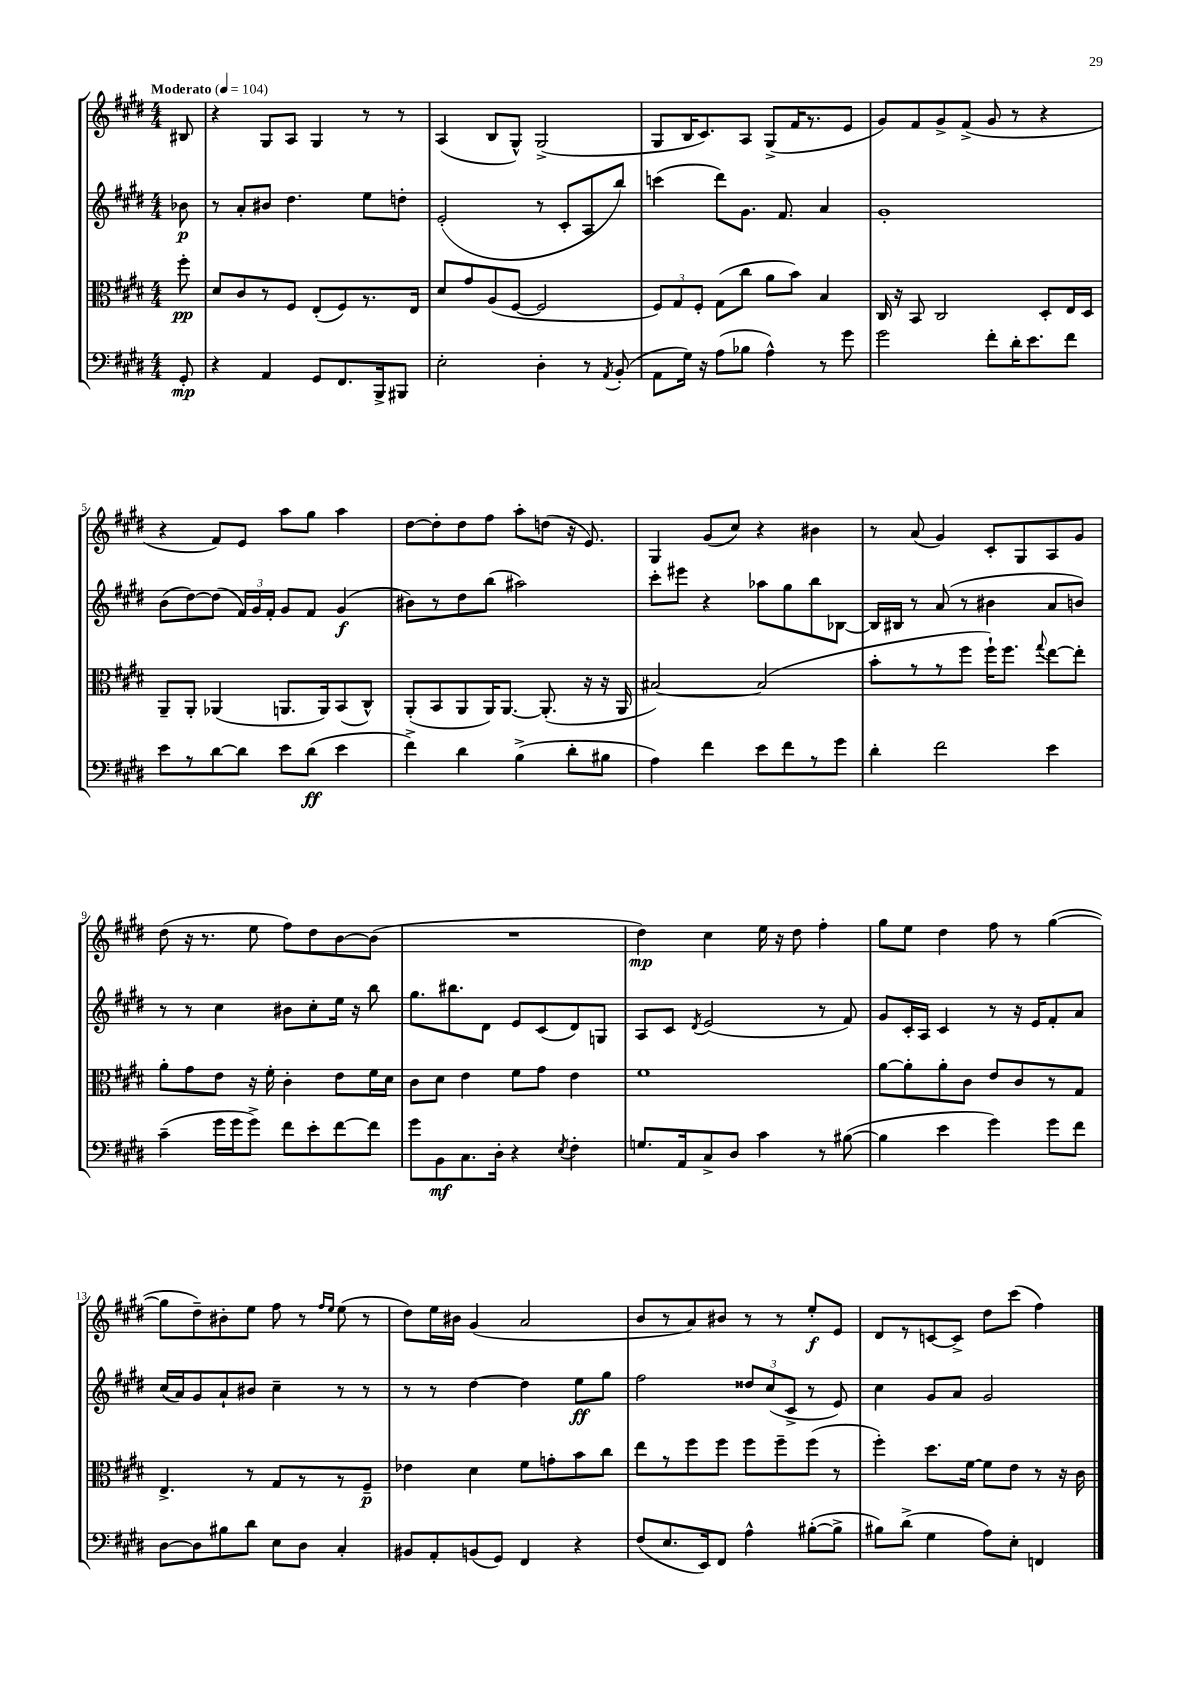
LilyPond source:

<<
\new StaffGroup <<
\new Staff = "s0" {
    \clef treble \key e \major \numericTimeSignature \time 4/4 \partial 8 \tempo "Moderato" 4 = 104
    \autoBeamOff bis8 |
    r4 gis8[ a8] gis4 r8 r8 |
    a4( b8[ gis8]-^) gis2->( |
    gis8[ b16 cis'8.) a8] gis8[->( fis'16 r8. e'8] |
    gis'8[) fis'8 gis'8-> fis'8]->( gis'8 r8 r4 |
    r4 fis'8[) e'8] a''8[ gis''8] a''4 |
    dis''8[~ dis''8-. dis''8 fis''8] a''8[-. d''8]( r16 e'8.) |
    gis4 gis'8[( cis''8]) r4 bis'4 |
    r8 a'8( gis'4) cis'8[-. gis8 a8 gis'8] |
    dis''8( r16 r8. e''8 fis''8[) dis''8 b'8~ b'8]( |
    R1 |
    dis''4\mp) cis''4 e''16 r16 dis''8 fis''4-. |
    gis''8[ e''8] dis''4 fis''8 r8 gis''4~( |
    gis''8[ dis''8--) bis'8-. e''8] fis''8 r8 \grace { fis''16[ e''16] } e''8( r8 |
    dis''8[) e''16 bis'16] gis'4( a'2 |
    b'8[ r8 a'8) bis'8] r8 r8 e''8[-.\f e'8] |
    dis'8[ r8 c'8~ c'8]-> dis''8[ cis'''8]( fis''4) \bar "|." |
}
\new Staff = "s1" {
    \clef treble \key e \major \numericTimeSignature \time 4/4 \partial 8
    \autoBeamOff bes'8\p |
    r8 a'8[-. bis'8] dis''4. e''8[ d''8]-. |
    e'2-.( r8 cis'8[-. a8 b''8]) |
    c'''4( dis'''8[) gis'8.] fis'8. a'4 |
    gis'1-. |
    b'8[( dis''8~) dis''8]( \tuplet 3/2 { fis'16[) gis'16 fis'16]-. } gis'8[ fis'8] gis'4\f( |
    bis'8[) r8 dis''8 b''8]( ais''2) |
    cis'''8[-. eis'''8] r4 aes''8[ gis''8 b''8 bes8]~ |
    bes16[ bis16] r8 a'8( r8 bis'4 a'8[ b'8]) |
    r8 r8 cis''4 bis'8[ cis''8-. e''16] r16 b''8 |
    gis''8.[ bis''8. dis'8] e'8[ cis'8( dis'8) g8] |
    a8[ cis'8] \acciaccatura { dis'8 } e'2( r8 fis'8) |
    gis'8[ cis'16-. a16] cis'4 r8 r16 e'16[ fis'8-. a'8] |
    cis''16[( a'16) gis'8 a'8-! bis'8] cis''4-- r8 r8 |
    r8 r8 dis''4~ dis''4 e''8[\ff gis''8] |
    fis''2 \tuplet 3/2 { disis''8[ cis''8( cis'8]-> } r8 e'8) |
    cis''4 gis'8[ a'8] gis'2 \bar "|." |
}
\new Staff = "s2" {
    \clef alto \key e \major \numericTimeSignature \time 4/4 \partial 8
    \autoBeamOff fis''8-.\pp |
    dis'8[ cis'8 r8 fis8] e8[-.( fis8) r8. e16] |
    dis'8[ gis'8 a8( fis8]~ fis2 |
    \tuplet 3/2 { fis8[) gis8 fis8]-. } gis8[( cis''8] a'8[ b'8]) b4 |
    cis16 r16 b,8 cis2 dis8[-. e16 dis16] |
    a,8[-- a,8]-. aes,4( a,8.[ a,16) b,8( cis8]-^) |
    a,8[-.( b,8 a,8 a,16) a,8.]~ a,8.-.( r16 r16 a,16 |
    bis2~) bis2( |
    b'8[-. r8 r8 fis''8] fis''16[-!) fis''8.] \appoggiatura { gis''8 } e''8[~ e''8]-. |
    a'8[-. gis'8 e'8] r16 fis'16-. cis'4-. e'8[ fis'16 dis'16] |
    cis'8[ dis'8] e'4 fis'8[ gis'8] e'4 |
    fis'1 |
    a'8[~ a'8-. a'8-. cis'8] e'8[ cis'8 r8 gis8] |
    e4.-> r8 gis8[ r8 r8 fis8]--\p |
    ees'4 dis'4 fis'8[ g'8-. b'8 cis''8] |
    e''8[ r8 fis''8 fis''8] fis''8[ fis''8-- fis''8]( r8 |
    fis''4-.) dis''8.[ fis'16]~ fis'8[ e'8] r8 r16 cis'16 \bar "|." |
}
\new Staff = "s3" {
    \clef bass \key e \major \numericTimeSignature \time 4/4 \partial 8
    \autoBeamOff gis,8-.\mp |
    r4 a,4 gis,8[ fis,8. b,,16-> bis,,8] |
    e2-. dis4-. r8 \acciaccatura { a,8 } b,8-.( |
    a,8[ gis16]) r16 a8[( bes8] a4-^) r8 gis'8 |
    gis'2 fis'8[-. dis'16-. e'8. fis'8] |
    e'8[ r8 dis'8~ dis'8] e'8[ dis'8]\ff( e'4 |
    fis'4->) dis'4 b4->( dis'8[-. bis8] |
    a4) fis'4 e'8[ fis'8 r8 gis'8] |
    dis'4-. fis'2 e'4 |
    cis'4--( gis'16[ gis'16 gis'8]->) fis'8[ e'8-. fis'8~ fis'8] |
    gis'8[ b,8\mf cis8. dis16]-. r4 \acciaccatura { e8 } fis4-. |
    g8.[ a,16 cis8-> dis8] cis'4 r8 bis8~( |
    bis4 e'4 gis'4) gis'8[ fis'8] |
    dis8[~ dis8 bis8 dis'8] e8[ dis8] cis4-. |
    bis,8[ a,8-. b,8( gis,8]) fis,4 r4 |
    fis8[( e8. e,16) fis,8] a4-^ bis8[~-.( bis8]-> |
    bis8[) dis'8]->( gis4 a8[) e8]-. f,4 \bar "|." |
}
>>
>>
